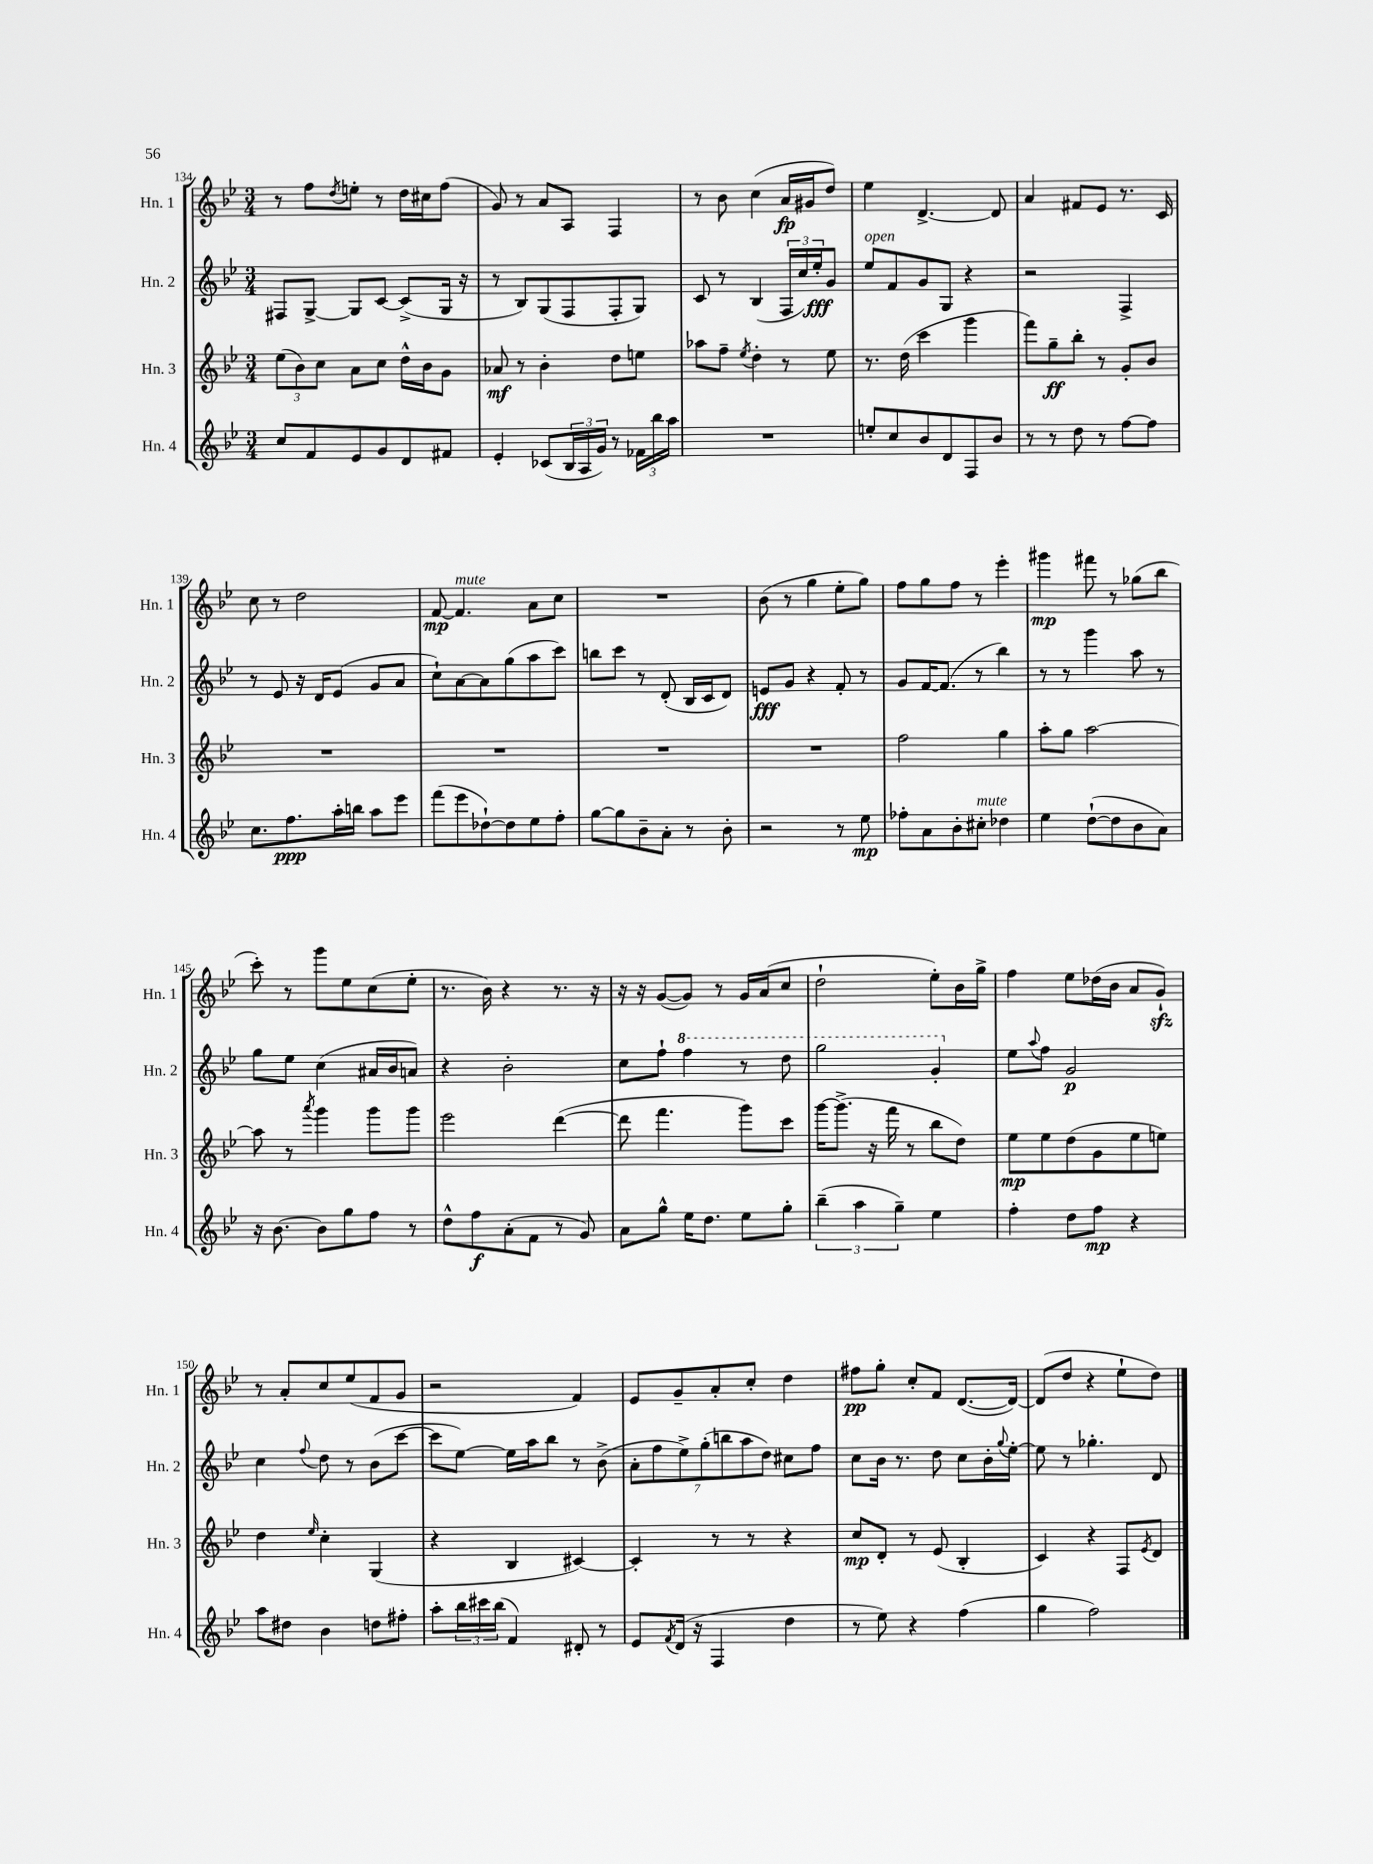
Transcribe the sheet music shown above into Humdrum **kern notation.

**kern	**dynam	**kern	**dynam	**kern	**dynam	**kern	**dynam
*part4	*part4	*part3	*part3	*part2	*part2	*part1	*part1
*staff4	*staff4	*staff3	*staff3	*staff2	*staff2	*staff1	*staff1
*I"Hn. 4	*	*I"Hn. 3	*	*I"Hn. 2	*	*I"Hn. 1	*
*I'Hn. 4	*	*I'Hn. 3	*	*I'Hn. 2	*	*I'Hn. 1	*
*clefG2	*	*clefG2	*	*clefG2	*	*clefG2	*
*k[b-e-]	*	*k[b-e-]	*	*k[b-e-]	*	*k[b-e-]	*
*M3/4	*	*M3/4	*	*M3/4	*	*M3/4	*
=134	=134	=134	=134	=134	=134	=134	=134
8cc/L	.	(12ee-\L	.	8F#X/L	.	8r	.
.	.	12b-\)	.	.	.	.	.
8f/	.	.	.	[8G^/J	.	8ff\L	.
.	.	12cc\J	.	.	.	.	.
.	.	.	.	.	.	8qdd/	.
8e-/	.	8a\L	.	8G/L]	.	8een'\J	.
8g/	.	8cc\J	.	[8c/J	.	8r	.
8d/	.	16dd^^\LL	.	(8c^/L]	.	16dd\LL	.
.	.	16b-\J	.	.	.	16cc#X\J	.
8f#X/J	.	8g\J	.	16G/Jk	.	(8ff\J	.
.	.	.	.	16r	.	.	.
=135	=135	=135	=135	=135	=135	=135	=135
4e-'/	.	8a-X/	mf	8r	.	8g/)	.
.	.	8r	.	8B-/L)	.	8r	.
(8c-X/L	.	4b-'\	.	(8G/	.	8a/L	.
24B-/L	.	.	.	8F/	.	8A/J	.
24A/	.	.	.	.	.	.	.
24g/JJ)	.	.	.	.	.	.	.
8r	.	8dd\L	.	8F'/	.	4F/	.
24f-X\LL	.	8een\J	.	8G/J)	.	.	.
24bb-\	.	.	.	.	.	.	.
24aa\JJ	.	.	.	.	.	.	.
=136	=136	=136	=136	=136	=136	=136	=136
2.r	.	8aa-X\L	.	8c/	.	8r	.
.	.	8ff~\J	.	8r	.	8b-\	.
.	.	8qee-/	.	.	.	.	.
.	.	4dd'\	.	(4B-/	.	(4cc\	.
.	.	8r	.	24F/LL	.	16a/LL	fp
.	.	.	.	24cc/)	.	.	.
.	.	.	.	.	.	16g#X/J	.
.	.	.	.	24ee-'/J	fff	.	.
.	.	8ee-\	.	8g/J	.	8dd/J)	.
=137	=137	=137	=137	=137	=137	=137	=137
!	!	!	!	!LO:TX:a:i:t=open	!	!	!
8een'/L	.	8.r	.	8ee-/L	.	4ee-\	.
8cc/	.	.	.	8f/	.	.	.
.	.	(16dd\	.	.	.	.	.
8b-/	.	4ccc\	.	8g/	.	[4.d^/	.
8d/	.	.	.	8G/J	.	.	.
8F/	.	4ggg\	.	4r	.	.	.
8b-/J	.	.	.	.	.	8d/]	.
=138	=138	=138	=138	=138	=138	=138	=138
8r	.	8fff\L)	.	2r	.	4a/	.
8r	.	8gg~\	ff	.	.	.	.
8dd\	.	8bb-'\J	.	.	.	8f#X/L	.
8r	.	8r	.	.	.	8e-/J	.
[8ff\L	.	8g'/L	.	4F^/	.	8.r	.
8ff\J]	.	8b-/J	.	.	.	.	.
.	.	.	.	.	.	16c/	.
!!LO:LB:g=z
=139	=139	=139	=139	=139	=139	=139	=139
8.cc\L	.	2.r	.	8r	.	8cc\	.
.	.	.	.	8e-/	.	8r	.
8.ff\	ppp	.	.	.	.	.	.
.	.	.	.	16r	.	2dd\	.
.	.	.	.	16d/KL	.	.	.
16aa'\L	.	.	.	(8e-/J	.	.	.
16bbn\JJ	.	.	.	.	.	.	.
8aa\L	.	.	.	8g/L	.	.	.
8eee-\J	.	.	.	8a/J	.	.	.
=140	=140	=140	=140	=140	=140	=140	=140
(8fff\L	.	2.r	.	8cc`\L)	.	[8f/	mp
!	!	!	!	!	!	!LO:TX:a:i:t=mute	!
8eee-\	.	.	.	[8a\	.	4.f/]	.
[8dd-X`\)	.	.	.	8a\]	.	.	.
8dd-\]	.	.	.	(8gg\	.	.	.
8ee-\	.	.	.	8aa\	.	8a\L	.
8ff'\J	.	.	.	8ccc\J)	.	8cc\J	.
=141	=141	=141	=141	=141	=141	=141	=141
[8gg\L	.	2.r	.	8bbn\L	.	2.r	.
8gg\]	.	.	.	8ccc\J	.	.	.
8b-~\	.	.	.	8r	.	.	.
8a'\J	.	.	.	(8d'/	.	.	.
8r	.	.	.	16B-/LL	.	.	.
.	.	.	.	16c/J	.	.	.
8b-'\	.	.	.	8d/J)	.	.	.
=142	=142	=142	=142	=142	=142	=142	=142
2r	.	2.r	.	8en/L	fff	(8b-\	.
.	.	.	.	8g/J	.	8r	.
.	.	.	.	4r	.	4gg\	.
8r	.	.	.	8f'/	.	8ee-'\L	.
8ee-\	mp	.	.	8r	.	8gg\J)	.
=143	=143	=143	=143	=143	=143	=143	=143
8ff-X'\L	.	2ff\	.	8g/L	.	8ff\L	.
8a\	.	.	.	[16f/K	.	8gg\	.
.	.	.	.	(8.f/J]	.	.	.
8b-'\	.	.	.	.	.	8ff\J	.
!LO:TX:a:i:t=mute	!	!	!	!	!	!	!
8cc#X'\J	.	.	.	8r	.	8r	.
4dd-X\	.	4gg\	.	4bb-\)	.	4eee-'\	.
=144	=144	=144	=144	=144	=144	=144	=144
4ee-\	.	8aa'\L	.	8r	.	4ggg#X\	mp
.	.	8gg\J	.	8r	.	.	.
([8dd`\L	.	[2aa\	.	4ggg\	.	8fff#X\	.
8dd\]	.	.	.	.	.	8r	.
8b-\	.	.	.	8aa\	.	(8gg-X\L	.
8a\J)	.	.	.	8r	.	8bb-\J	.
!!LO:LB:g=z
=145	=145	=145	=145	=145	=145	=145	=145
16r	.	8aa\]	.	8gg\L	.	8ccc'\)	.
[8.b-\	.	.	.	.	.	.	.
.	.	8r	.	8ee-\J	.	8r	.
.	.	8qaaa/	.	.	.	.	.
8b-\L]	.	4ggg\	.	(4cc\	.	8ggg\L	.
8gg\	.	.	.	.	.	8ee-\	.
8ff\J	.	8ggg\L	.	16a#X/LL	.	(8cc\	.
.	.	.	.	16b-/J	.	.	.
8r	.	8ggg\J	.	8an/J)	.	8ee-'\J	.
=146	=146	=146	=146	=146	=146	=146	=146
8dd^^\L	.	2eee-\	.	4r	.	8.r	.
8ff\	f	.	.	.	.	.	.
.	.	.	.	.	.	16b-\)	.
(8a'\	.	.	.	2b-'\	.	4r	.
8f\J	.	.	.	.	.	.	.
8r	.	([4ddd\	.	.	.	8.r	.
8g/)	.	.	.	.	.	.	.
.	.	.	.	.	.	16r	.
=147	=147	=147	=147	=147	=147	=147	=147
8a\L	.	8ddd\]	.	8cc\L	.	16r	.
.	.	.	.	.	.	16r	.
8gg^^\J	.	4.fff\	.	8ff`\J	.	([8g/L	.
*	*	*	*	*8va	*	*	*
16ee-\KL	.	.	.	4fff\	.	8g/J])	.
8.dd\J	.	.	.	.	.	.	.
.	.	.	.	.	.	8r	.
8ee-\L	.	8ggg\L)	.	8r	.	16g/LL	.
.	.	.	.	.	.	(16a/J	.
8gg'\J	.	8ccc\J	.	8ddd\	.	8cc/J	.
=148	=148	=148	=148	=148	=148	=148	=148
(6bb-~\	.	[16ggg\KL	.	2ggg\	.	2dd`\	.
.	.	(8.ggg^\J]	.	.	.	.	.
6aa\	.	.	.	.	.	.	.
.	.	16r	.	.	.	.	.
.	.	16fff\	.	.	.	.	.
6gg~\)	.	.	.	.	.	.	.
.	.	8r	.	.	.	.	.
4ee-\	.	8bb-\L	.	4gg'/	.	8ee-'\L)	.
.	.	8dd\J)	.	.	.	16b-\L	.
.	.	.	.	.	.	16gg^\JJ	.
=149	=149	=149	=149	=149	=149	=149	=149
*	*	*	*	*X8va	*	*	*
4ff'\	.	8ee-\L	mp	8ee-\L	.	4ff\	.
.	.	.	.	8qqaa/	.	.	.
.	.	8ee-\	.	8ff\J	.	.	.
8dd\L	.	(8dd\	.	2g/	p	8ee-\L	.
8ff\J	mp	8g\	.	.	.	(16dd-X\L	.
.	.	.	.	.	.	16b-\JJ	.
4r	.	8ee-\	.	.	.	8a/L	.
.	.	8een\J)	.	.	.	8gzz`/J)	.
!!LO:LB:g=z
=150	=150	=150	=150	=150	=150	=150	=150
8aa\L	.	4dd\	.	4cc\	.	8r	.
8dd#X\J	.	.	.	.	.	8a'/L	.
.	.	16qqee-/	.	8qqff/	.	.	.
4b-\	.	4cc'\	.	8dd\	.	8cc/	.
.	.	.	.	8r	.	(8ee-/	.
8ddn\L	.	(4G/	.	(8b-\L	.	8f/	.
8ff#X'\J	.	.	.	[8ccc\J	.	8g/J	.
=151	=151	=151	=151	=151	=151	=151	=151
8aa'\L	.	4r	.	8ccc\L]	.	2r	.
24bb-\L	.	.	.	[8ee-\J)	.	.	.
24ccc#X\	.	.	.	.	.	.	.
(24bb-\JJ	.	.	.	.	.	.	.
4f/)	.	4B-/	.	16ee-\LL]	.	.	.
.	.	.	.	16aa\J	.	.	.
.	.	.	.	8bb-\J	.	.	.
8d#X'/	.	[4c#X/)	.	8r	.	4f/)	.
8r	.	.	.	(8b-^\	.	.	.
=152	=152	=152	=152	=152	=152	=152	=152
8e-/L	.	4c#'/]	.	14a'\L	.	8e-/L	.
.	.	.	.	14ff\	.	.	.
8qf/	.	.	.	.	.	.	.
(16d/Jk	.	.	.	.	.	8g~/	.
.	.	.	.	14ee-^\)	.	.	.
16r	.	.	.	.	.	.	.
.	.	.	.	(14gg'\	.	.	.
4F/	.	8r	.	.	.	8a'/	.
.	.	.	.	14bbn\	.	.	.
.	.	.	.	14aa\	.	.	.
.	.	8r	.	.	.	8cc'/J	.
.	.	.	.	14dd\J)	.	.	.
4dd\	.	4r	.	8cc#X\L	.	4dd\	.
.	.	.	.	8ff\J	.	.	.
=153	=153	=153	=153	=153	=153	=153	=153
8r	.	8cc/L	mp	8cc\L	.	8ff#X\L	pp
8ee-\)	.	8d'/J	.	16b-\Jk	.	8gg'\J	.
.	.	.	.	8.r	.	.	.
4r	.	8r	.	.	.	8cc'/L	.
.	.	(8e-/	.	8dd\	.	8f/J	.
(4ff\	.	4B-'/	.	8cc\L	.	([8.d/L	.
.	.	.	.	16b-'\L	.	.	.
.	.	.	.	8qqgg/	.	.	.
.	.	.	.	[16ee-'\JJ	.	16d/Jk_)	.
=154	=154	=154	=154	=154	=154	=154	=154
4gg\	.	4c/)	.	8ee-\]	.	(8d/L]	.
.	.	.	.	8r	.	8dd/J	.
2ff\)	.	4r	.	4.gg-X'\	.	4r	.
.	.	8F/L	.	.	.	8ee-`\L	.
.	.	8qe-/	.	.	.	.	.
.	.	8d/J	.	8d/	.	8dd\J)	.
==	==	==	==	==	==	==	==
*-	*-	*-	*-	*-	*-	*-	*-
